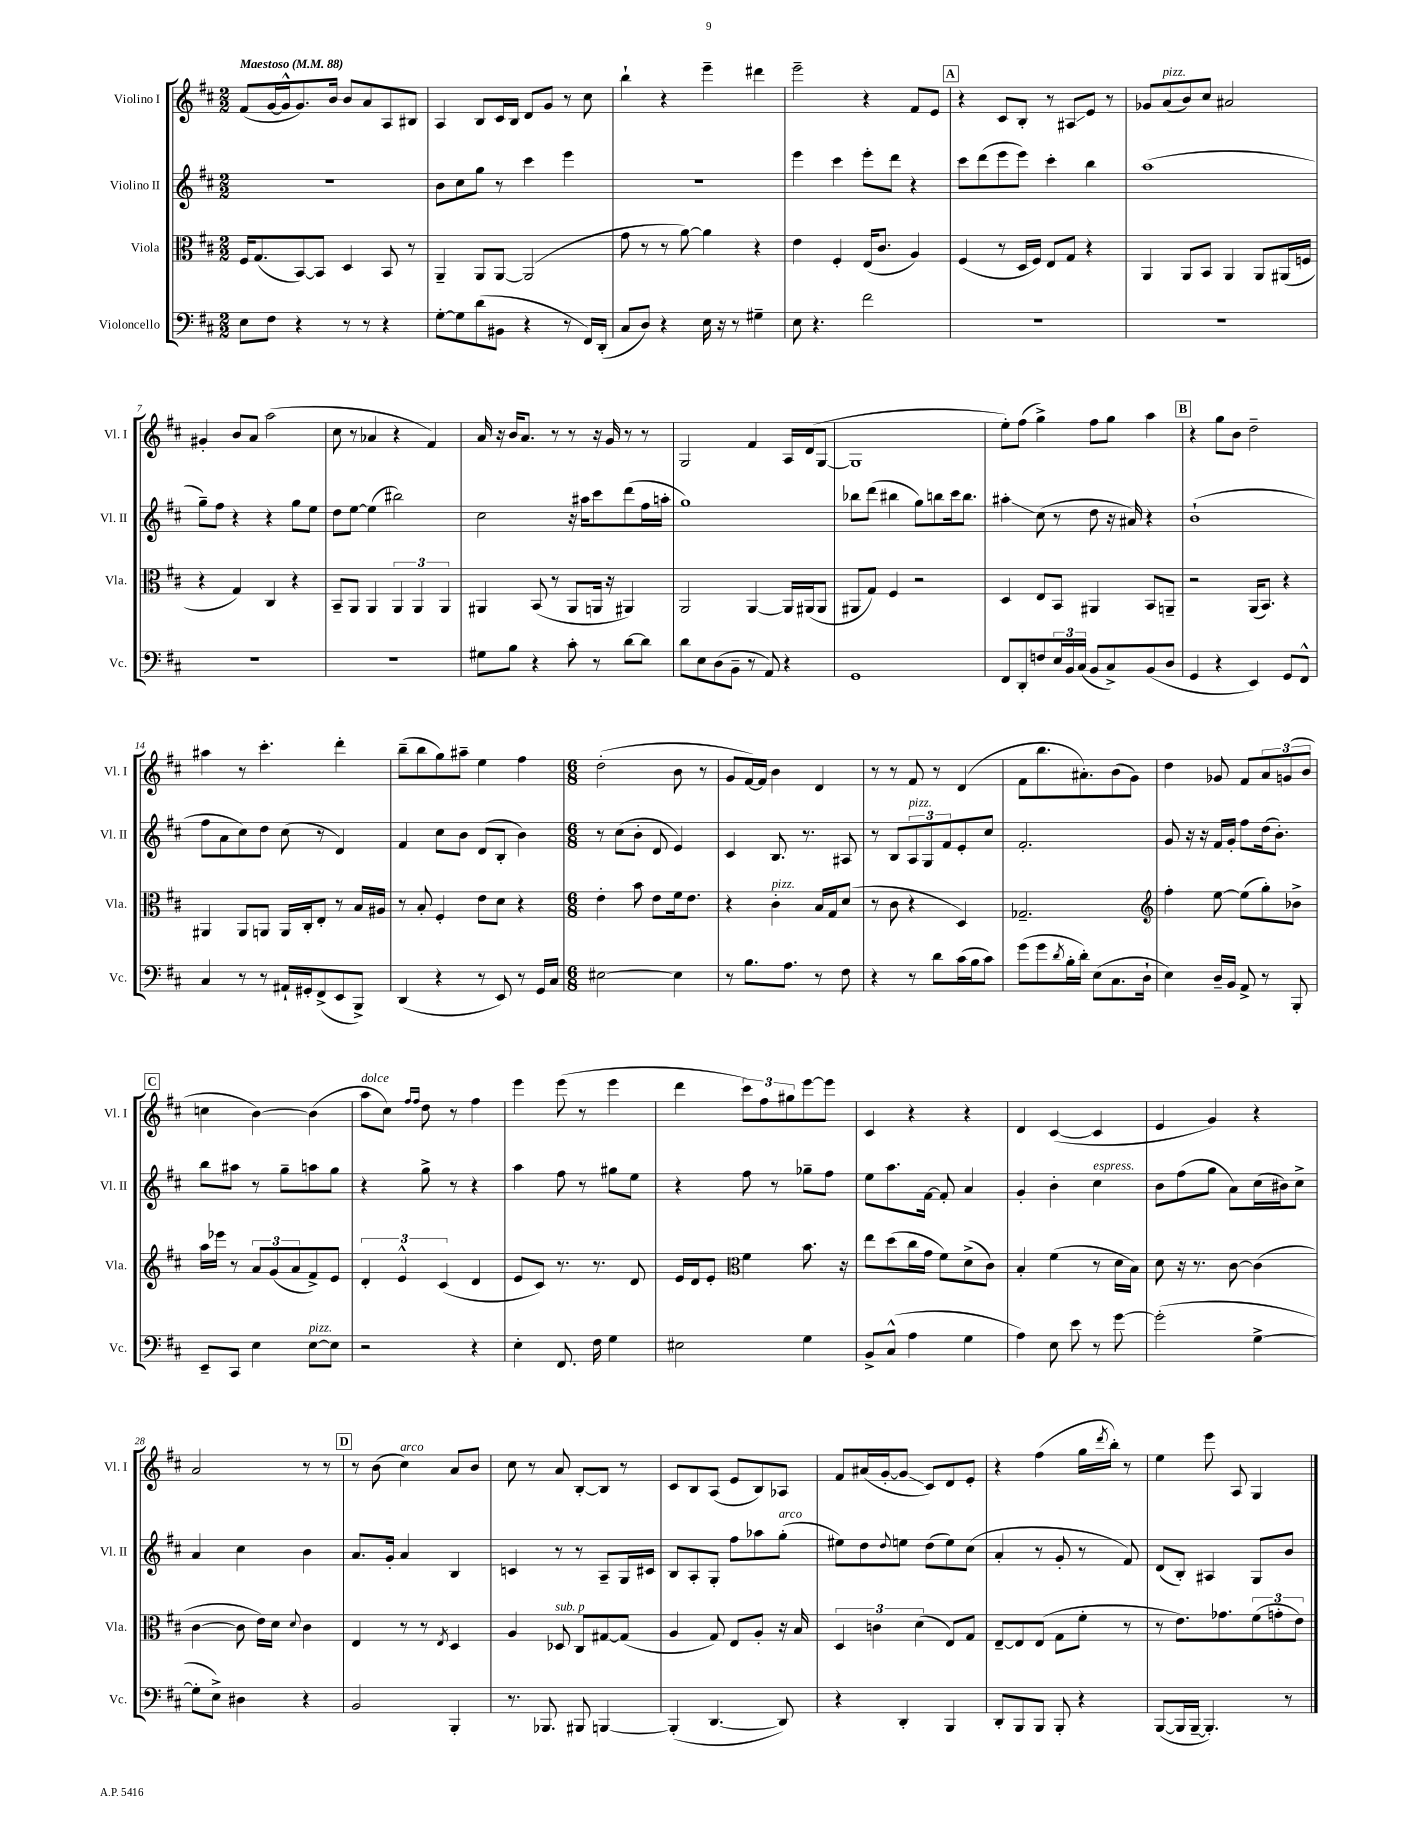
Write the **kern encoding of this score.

**kern	**kern	**kern	**kern
*staff4	*staff3	*staff2	*staff1
*clefF4	*clefC3	*clefG2	*clefG2
*k[f#c#]	*k[f#c#]	*k[f#c#]	*k[f#c#]
*M2/2	*M2/2	*M2/2	*M2/2
*MM88	*MM88	*MM88	*MM88
8E	16F#	1r	(8f#
.	(8.G	.	.
8F#	.	.	[16g
.	.	.	16g^^]
4r	[8BB)	.	8.g)
.	8BB]	.	.
.	.	.	16b
8r	4D	.	8b
8r	.	.	8a
4r	8BB	.	8A
.	8r	.	8B#
=	=	=	=
[8G'	4AA~	8b	4A
8G]	.	8cc#	.
(8d	8AA	8gg	8B
8BB#	[8AA	8r	16c#
.	.	.	16B
4r	(2AA]	4ccc#	8d
.	.	.	8g
8r	.	4eee	8r
16FF#)	.	.	8cc#
(16DD'	.	.	.
=	=	=	=
8C#	8g	1r	4bb`
8D)	8r	.	.
4r	8r	.	4r
.	[8a)	.	.
16E	4a]	.	4eee~
16r	.	.	.
8r	.	.	.
4G#~	4r	.	4ddd#
=	=	=	=
8E	4e	4eee	2eee~
4.r	.	.	.
.	4F#'	4ccc#	.
2f#	(16E	8eee'	4r
.	8.c#	.	.
.	.	8ddd	.
.	4A)	4r	8f#
.	.	.	8e
=	=	=	=
1r	(4F#	8ccc#	4r
.	.	(8ddd	.
.	8r	8eee	8c#
.	16D	8eee)	8B'
.	16F#)	.	.
.	8E	4ccc#'	8r
.	8G	.	8A#
.	4r	4bb	8e
.	.	.	8r
=	=	=	=
1r	4AA	(1aa	8g-
.	.	.	(8a
.	8AA	.	8b)
.	8BB	.	8cc#
.	4AA	.	2a#
.	8AA	.	.
.	(16AA#	.	.
.	16F	.	.
=	=	=	=
1r	4r	8gg~)	4g#'
.	.	8ff#	.
.	4G)	4r	8b
.	.	.	8a
.	4C#	4r	(2aa
.	4r	8gg	.
.	.	8ee	.
=	=	=	=
1r	8BB~	8dd	8cc#
.	8AA	[8ee	8r
.	4AA	(4ee]	4a-
.	6AA	2bb#)	4r
.	6AA	.	.
.	.	.	4f#)
.	6AA	.	.
=	=	=	=
8G#	4AA#	2cc#	16a
.	.	.	16r
8B	.	.	16b
.	.	.	8.a
4r	(8BB	.	.
.	8r	.	8r
8c#'	8AA#	16r	8r
.	.	16aa#	.
8r	16AA	8ccc#	16r
.	16r	.	16g
[8d	4AA#)	(8ddd	8r
8d]	.	16ff#	8r
.	.	16aa'	.
=	=	=	=
8d	2AA	1gg)	2G
8E	.	.	.
(8D	.	.	.
8BB~	.	.	.
8r	[4AA	.	4f#
8AA)	.	.	.
4r	16AA]	.	16A
.	(16AA#	.	(16d
.	8AA#	.	[8G
=	=	=	=
1GG	8AA#	8bb-	1G]
.	8G)	(8ddd	.
.	4F#	4bb#	.
.	2r	8gg)	.
.	.	8bb	.
.	.	16ccc#	.
.	.	8.bb	.
=	=	=	=
8FF#	4D	4aa#'	8ee')
8DD'	.	.	(8ff#
8F	8E	(8cc#	4gg^)
24E	8BB	8r	.
24BB	.	.	.
(24C#	.	.	.
8BB	4AA#	8dd	8ff#
8C#^)	.	16r	8gg
.	.	16a#)	.
(8BB	8BB	4r	4aa
8D	8AA~	.	.
=	=	=	=
4GG	2r	(1b`	4r
4r	.	.	8gg
.	.	.	8b
4EE)	(16AA	.	2dd~
.	8.BB)	.	.
8GG	4r	.	.
8FF#^^	.	.	.
=	=	=	=
4C#	4AA#	8ff#	4aa#
.	.	8a	.
8r	8AA#	8cc#)	8r
8r	8AA	8dd	4.ccc#'
16AA#`	16AA	(8cc#	.
16GG#'	16C#'	.	.
(8FF#^	8E'	8r	.
8EE	8r	4d)	4ddd'
8BBB^)	16B	.	.
.	16A#	.	.
=	=	=	=
(4DD	8r	4f#	(8bb~
.	8B'	.	8bb
4r	4F#'	8cc#	8gg)
.	.	8b	8aa#~
8r	8e	(8d	4ee
8EE)	8d	8B'	.
8r	4r	4b)	4ff#
16GG	.	.	.
16C#	.	.	.
=	=	=	=
*M6/8	*M6/8	*M6/8	*M6/8
[2E#	4e'	8r	(2dd'
.	.	(8cc#	.
.	8b	8b'	.
.	8e	8d	.
4E#]	16f#	4e)	8b
.	8.e	.	.
.	.	.	8r
=	=	=	=
8r	4r	4c#	8g
8.B	.	.	[16f#)
.	.	.	16f#]
.	4c#'	8.B	4b
8.A	.	.	.
.	.	8.r	.
8r	16B	.	4d
.	16G	.	.
8F#	(8d	8A#	.
=	=	=	=
4r	8r	8r	8r
.	8c#	8B	8r
8r	4r	12A	8f#
.	.	12G	.
8d	.	.	8r
.	.	12f#	.
(16c#	4D)	8e'	(4d
16B	.	.	.
8c#)	.	8cc#	.
=	=	=	=
(8g	2.G-~	2.f#'	8f#
8g	.	.	8.bb
8qd	.	.	.
16B'	.	.	.
16d')	.	.	8.a#')
(8E	.	.	.
8.C#	.	.	(8b
.	.	.	8g)
16D`	.	.	.
=	=	=	=
*	*clefG2	*	*
4E)	4ff#'	8g	4dd
.	.	16r	.
.	.	16r	.
16D~	[8ee	16f#	8g-
16BB	.	16g'	.
8AA^	(8ee]	8ff#	8f#
8r	8gg')	(16dd	12a
.	.	8.b')	.
.	.	.	(12g
8BBB'	8b-^	.	.
.	.	.	12b
=	=	=	=
8EE~	16aa	8bb	4cc
.	16eee-	.	.
8CC#	8r	8aa#	.
4E	12a	8r	[4b)
.	(12g	.	.
.	.	8gg~	.
.	12a	.	.
[8E	8f#^)	8aa	(4b]
8E]	8e	8gg	.
=	=	=	=
2r	6d'	4r	8aa
.	.	.	8cc#)
.	6e^^	.	.
.	.	.	16qqff#
.	.	.	16qqff#
.	.	8gg^	8dd
.	(6c#	.	.
.	.	8r	8r
4r	4d	4r	4ff#
=	=	=	=
4E'	8e	4aa	4eee
.	8c#)	.	.
8.FF#	8.r	8ff#	(8eee
.	.	8r	8r
16F#	8.r	.	.
4G	.	8gg#	4eee
.	8d	8ee	.
=	=	=	=
2E#	16e	4r	4ddd
.	16d	.	.
.	8e'	.	.
*	*clefC3	*	*
.	4f#	8ff#	12ccc#)
.	.	.	12ff#
.	.	8r	.
.	.	.	12gg#
4G	8.b	8gg-~	[8eee
.	.	8ff#	8eee]
.	16r	.	.
=	=	=	=
8BB^	8ee	8ee	4c#
(8C#^^	(8dd	8.aa	.
4A	16cc#	.	4r
.	16g	[16f#	.
.	8f#)	8f#']	.
4G	(8d^	4a	4r
.	8c#)	.	.
=	=	=	=
4A)	4B'	4g'	4d
8E	(4f#	4b'	([4c#
8e	.	.	.
8r	8r	4cc#	4c#]
[8g	16d	.	.
.	16B)	.	.
=	=	=	=
(2g']	8d	8b	4e
.	16r	(8ff#	.
.	8.r	.	.
.	.	8gg	4g)
.	[8c#	8a)	.
[4G^	(4c#]	(16cc#	4r
.	.	16b#)	.
.	.	8cc#^	.
=	=	=	=
8G']	[4c#	4a	2a
8E^)	.	.	.
4D#	8c#]	4cc#	.
.	16e)	.	.
.	16d	.	.
.	8qqd	.	.
4r	4c#	4b	8r
.	.	.	8r
=	=	=	=
2BB	4E	8.a	8r
.	.	.	(8b
.	.	16g'	.
.	8r	4a	4cc#)
.	8r	.	.
.	8qE	.	.
4BBB'	4D	4B	8a
.	.	.	8b
=	=	=	=
8.r	4A	4c	8cc#
.	.	.	8r
8.BBB-	.	.	.
.	8D-	8r	8a
8BBB#	8C#	8r	[8B'
[4BBB	[8G#	8A~	8B]
.	(8G#]	16G	8r
.	.	16c#	.
=	=	=	=
(4BBB']	4A	8B	8c#
.	.	8A'	8B
[4.DD	8G)	8G'	(8A
.	8E	8ff#	8e
.	8A'	8aa-	8B)
8DD])	16r	(8gg'	8A-
.	16B	.	.
=	=	=	=
4r	6D	8ee#)	8f#
.	.	8dd	(16a#
.	6c	.	.
.	.	.	[16g'
.	.	8qqdd	.
4DD'	.	8ee	8g]
.	(6d	.	.
.	.	(8dd	8c#)
4BBB	8E)	8ee)	8d
.	8G	(8cc#	8e'
=	=	=	=
8DD'	[8E~	4a'	4r
8BBB	8E]	.	.
8BBB	(8E	8r	(4ff#
8BBB'	8G	8g'	.
4r	8f#'	8r	16gg
.	.	.	8qddd
.	.	.	16bb')
.	8r	8f#)	8r
=	=	=	=
([8BBB	8r	(8d	4ee
16BBB]	8.e)	8B')	.
[16BBB~	.	.	.
4.BBB'])	.	4A#	8eee
.	8.g-	.	.
.	.	.	8A
.	(12f#	8G	4G
.	12g'	.	.
8r	.	8b	.
.	12e)	.	.
==	==	==	==
*-	*-	*-	*-
